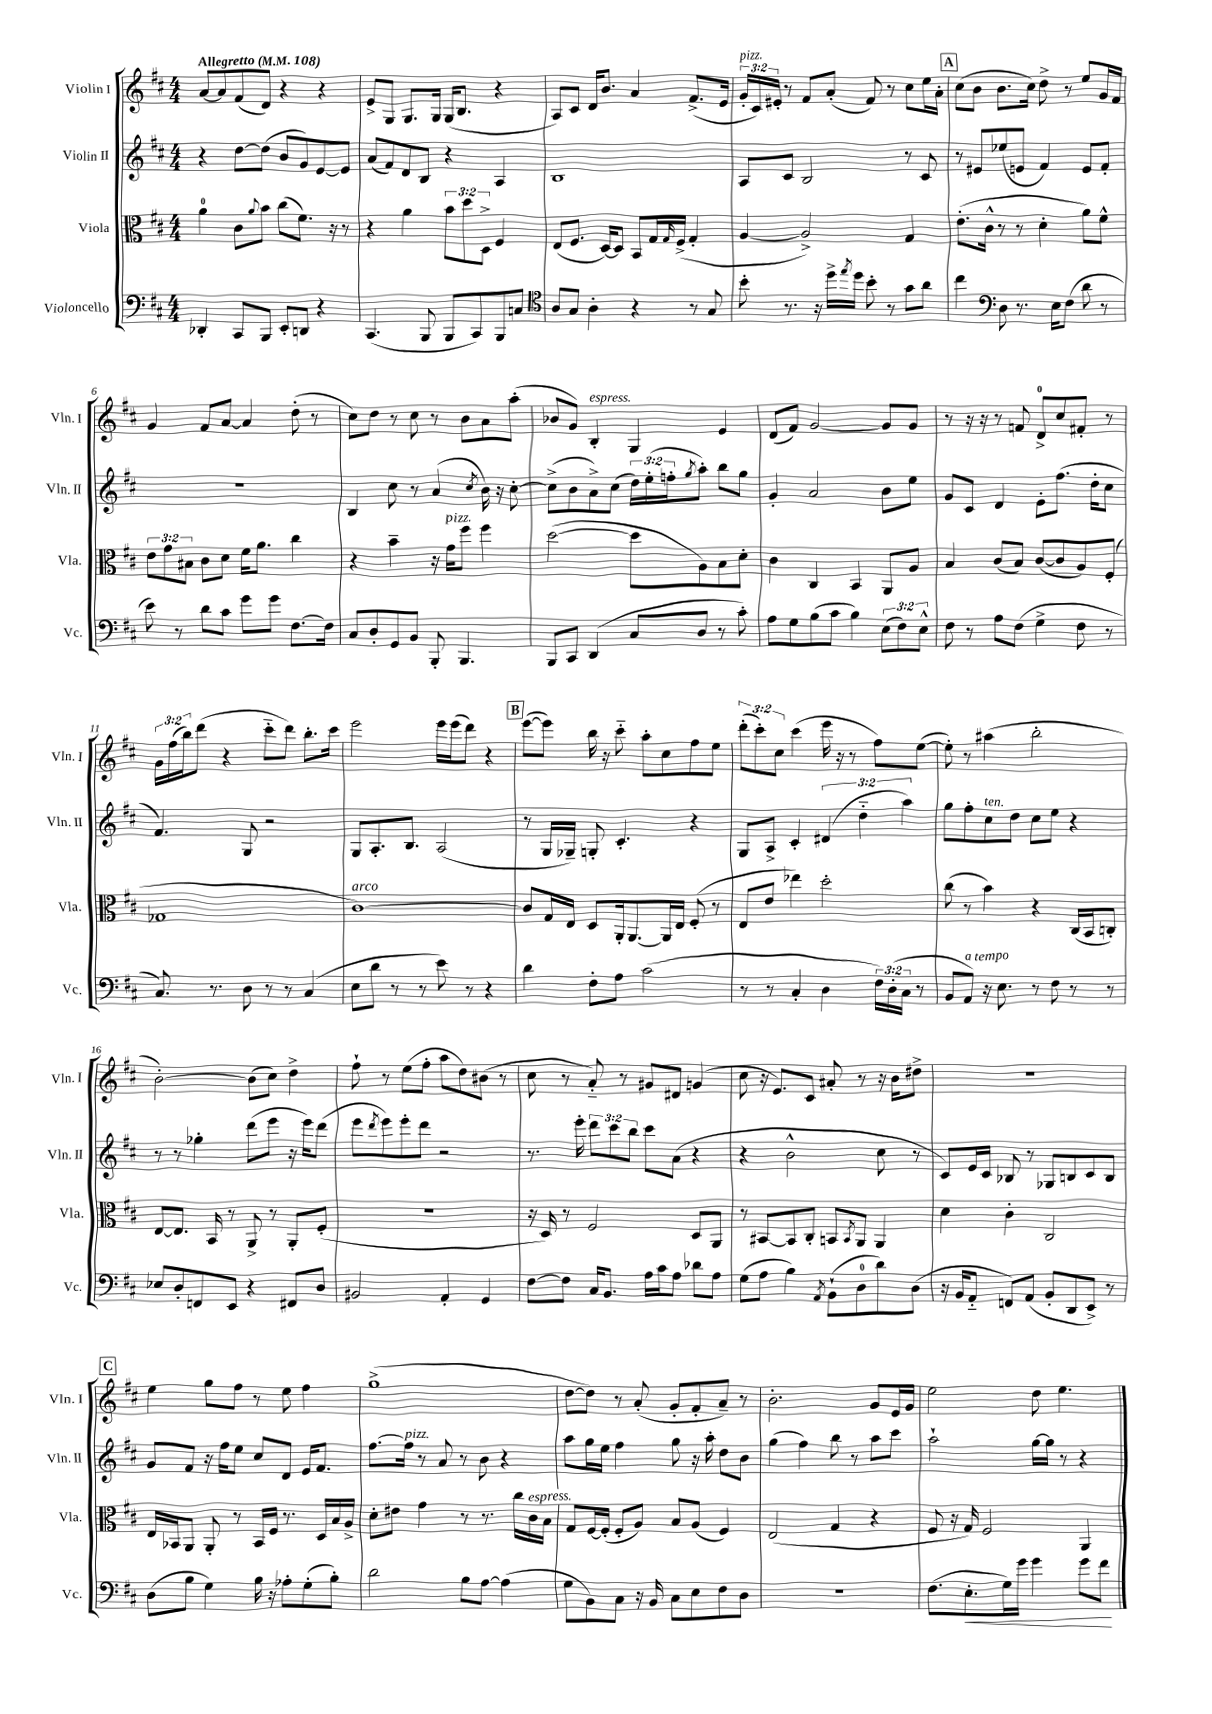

**kern	**kern	**kern	**kern
*staff4	*staff3	*staff2	*staff1
*clefF4	*clefC3	*clefG2	*clefG2
*k[f#c#]	*k[f#c#]	*k[f#c#]	*k[f#c#]
*M4/4	*M4/4	*M4/4	*M4/4
*MM108	*MM108	*MM108	*MM108
4DD-'	4a	4r	[8a
.	.	.	8a]
8CC#	8c#	[8dd	(8f#
.	8qqa	.	.
8BBB	8b	(8dd]	8d)
8EE'	(8cc#	8b	4r
8DD	8.f#)	8g)	.
4r	.	[8e	4r
.	16r	.	.
.	8r	8e]	.
=	=	=	=
(4.CC#	4r	(8a	8e^
.	.	8f#)	8G
.	4a	8d	8.G
8BBB	.	8B	.
.	.	.	16G
8BBB	12b	4r	(16G
.	.	.	8.B
.	12dd	.	.
8CC#)	.	.	.
.	12D^	.	.
8BBB	4F#	4A	4r
8C	.	.	.
=	=	=	=
*clefC4	*	*	*
8A	(8E	1B	8A)
8G	8.F#	.	8c#
4A'	.	.	16d
.	[16D)	.	8.b
.	8D]	.	.
4r	8BB	.	4a
.	16G	.	.
.	16qqG	.	.
.	(16F#^	.	.
8r	4G'	.	(8.f#^
8G	.	.	.
.	.	.	16e
=	=	=	=
8b'	[4A	8A	24g'
.	.	.	24c#)
.	.	.	24e#'
8.r	.	8c#	8r
.	2A^])	2B	8f#
16r	.	.	.
16dd^	.	.	(8a'
8qee	.	.	.
16dd	.	.	.
8b'	.	.	8f#)
8r	.	.	8r
8g	4G	8r	8cc#
8a	.	8c#	16ee
.	.	.	16a'
=	=	=	=
4cc#	(8.e'	8r	(8cc#
.	.	8e#	8b
.	16c#^^	.	.
*clefF4	*	*	*
8D	8r	(8ee-	8.b
8.r	8r	8e	.
.	.	.	16cc#)
.	4d'	4f#)	8dd^
16E	.	.	.
(8F#	.	.	8r
8d	8a)	8e	8ee
8r	8f#^^	8f#'	16g
.	.	.	16f#
=	=	=	=
8e)	12e	1r	4g
.	12g	.	.
8r	.	.	.
.	12B#	.	.
8d	8c#	.	8f#
8c#	8d	.	[8a
8g	16f#	.	4a]
.	8.a	.	.
8g	.	.	.
[8.F#	4cc#	.	(8dd'
.	.	.	8r
16F#]	.	.	.
=	=	=	=
8C#	4r	4B	8cc#)
8D'	.	.	8dd
8GG	4b~	8cc#	8r
8BB	.	8r	8cc#
8BBB'	16r	(4a	8r
.	16g	.	.
4.BBB	8ff#	.	8b
.	.	8qcc#	.
.	4ff#	16b)	8a
.	.	16r	.
.	.	[8cc#'	(8aa'
=	=	=	=
8BBB	([2dd	(8cc#^]	8b-
8CC#	.	8b	8g)
(4DD	.	8a^)	4B'
.	.	(8cc#	.
8C#	8dd]	24dd)	4G
.	.	(24ee'	.
.	.	24ff'	.
.	.	8qgg	.
8D	8A)	8aa')	.
8r	8B	8bb	4e
8c#')	8d'	8gg	.
=	=	=	=
8A	4c#	4g'	(8d
8G	.	.	8f#)
(8B	4C#	2a	[2g
8c#	.	.	.
4B)	4BB	.	.
(12E	8AA	8b	8g]
12F#)	.	.	.
.	8A	8ee	8g
12E^^	.	.	.
=	=	=	=
8F#	4B	8g	8r
8r	.	8c#	16r
.	.	.	16r
8A	(8c#	4d	8r
(8F#	8B)	.	8f
4G^	([8c#	8e'	8d^
.	8c#]	(8.ff#	8cc#
8F#	8A)	.	8f#'
.	.	16dd'	.
8r	(8F#'	8cc#	8r
=	=	=	=
8.C#)	1G-	4.f#)	24g
.	.	.	(24ff#
.	.	.	24bb)
.	.	.	(8ddd
8.r	.	.	.
.	.	.	4r
8D	.	8G	.
8r	.	2r	8ccc#'~
8r	.	.	8ddd)
(4C#	.	.	8.bb'
.	.	.	16ccc#
=	=	=	=
8E	[1c#)	8G	2eee
8d	.	8.A'	.
8r	.	.	.
.	.	8.B	.
8r	.	.	.
8e)	.	(2A	16eee
.	.	.	(16eee
8r	.	.	8ddd)
4r	.	.	4r
=	=	=	=
4d	8c#]	8r	([8eee
.	16G	16G	8eee])
.	16E	16G-~)	.
8F#'	8D	8G'	16bb
.	.	.	16r
8A	16AA'	4.c#'	8ccc#'~
.	[8.AA	.	.
(2c#	.	.	8aa'
.	16AA]	.	8cc#
.	16E	.	.
.	(8F#'	4r	8ff#
.	8r	.	8ee
=	=	=	=
8r	8E	8G	(12ddd'
.	.	.	12ccc#')
8r	8e	8A^	.
.	.	.	12cc#
4C#'	4ee-)	4c#'	(4ccc#
4D	2dd'	(6d#	16eee
.	.	.	16r
.	.	.	8r
.	.	6dd'~	.
24F#)	.	.	8ff#)
(24D'	.	.	.
24C#	.	6aa)	.
8r	.	.	([8ee
=	=	=	=
8BB	(8cc#	8gg	8ee'])
8AA)	8r	8ff#'	8r
16r	4b)	8cc#	(4aa#
8.E	.	.	.
.	.	8dd	.
8r	4r	8cc#	2bb'
8F#	.	8ee	.
8r	(16C#	4r	.
.	16BB	.	.
8r	8C')	.	.
=	=	=	=
8E-	[8E	8r	[2b')
8D'	8.E]	8r	.
8FF	.	4gg-'	.
.	16BB	.	.
8EE	8r	.	.
4r	8AA^	(8ddd	(8b]
.	8r	8eee	8cc#)
8FF#	8AA'	16r	4dd^
.	.	16eee)	.
8D	(8F#'	(8ddd	.
=	=	=	=
2BB#	1r	8eee	8ff#`
.	.	8qddd	.
.	.	8eee)	8r
.	.	8eee'	(8ee
.	.	8ddd	8ff#'
4AA'	.	2r	8aa
.	.	.	8dd)
4GG	.	.	(8b#
.	.	.	8r
=	=	=	=
[8F#	16r	8.r	8cc#
.	16D)	.	.
8F#]	8r	.	8r
.	.	16eee'	.
16C#	2F#	12ddd	8a'~)
8.BB	.	.	.
.	.	12ccc#	.
.	.	.	8r
.	.	12bb	.
16A	.	8ccc#	8g#
16c#	.	.	.
8A	.	(8a	8d#
8d-	8D	4r	(4g
8A	8AA	.	.
=	=	=	=
(8G	8r	4r	8cc#
8A	[8BB#	.	16r
.	.	.	8.e)
4B)	8BB#]	2b^^	.
.	8C#'	.	8c#
8qAA	.	.	.
(8BB`	8BB	.	8a#'
.	8qBB	.	.
8D	8AA	.	8r
8d)	4AA	8cc#	16r
.	.	.	16b
(8D	.	8r	8dd#^
=	=	=	=
16r	4d	8c#)	1r
16BB	.	.	.
8AA'~	.	16e	.
.	.	16c#	.
8FF)	4c#'	8B-	.
(8AA	.	8r	.
8BB'	2C#	8G-	.
8DD	.	8B	.
8EE^)	.	8c#	.
8r	.	8B	.
=	=	=	=
(8D	16E	8g	4ee
.	16BB-	.	.
8B	8AA	8f#	.
4G)	8AA'	16r	8gg
.	.	16ff#	.
.	8r	8ee	8ff#
16B	16BB-	8cc#	8r
16r	16F#	.	.
8A-'	8.r	8d	8ee
(8G'	.	16e	4ff#
.	16D	8.f#	.
8B')	16B	.	.
.	16A^	.	.
=	=	=	=
2d	8d'	[8.ff#	(1gg^
.	8e#	.	.
.	.	16ff#]	.
.	4g	8r	.
.	.	8a	.
8B	8r	8r	.
[8A	8.r	8b	.
(4A]	.	4r	.
.	16cc#	.	.
.	16c#	.	.
.	16B	.	.
=	=	=	=
8G	8G	8aa	[8dd
8BB)	[16F#	16gg	8dd])
.	(16F#']	16ee	.
8C#	8F#'	4ff#	8r
16r	8A)	.	(8a'
16BB	.	.	.
8C#	8B	8gg	8g'
8E	(8A	16r	8f#'
.	.	16aa'	.
8F#	4F#)	8dd	8a~)
8D	.	8b	8r
=	=	=	=
1r	(2E	(4gg	2.b'
.	.	4ff#)	.
.	4G	8bb	.
.	.	8r	.
.	4r	8aa	8g
.	.	8ccc#	16e
.	.	.	16g
=	=	=	=
(8.F#	8F#	2aa`	2ee
.	16r	.	.
8.E'	16G)	.	.
.	2F#	.	.
16G)	.	.	.
16g	.	.	.
4g	.	[16gg	8dd
.	.	16gg]	.
.	.	8r	4.ee
8g	4AA	4r	.
8f#	.	.	.
==	==	==	==
*-	*-	*-	*-
